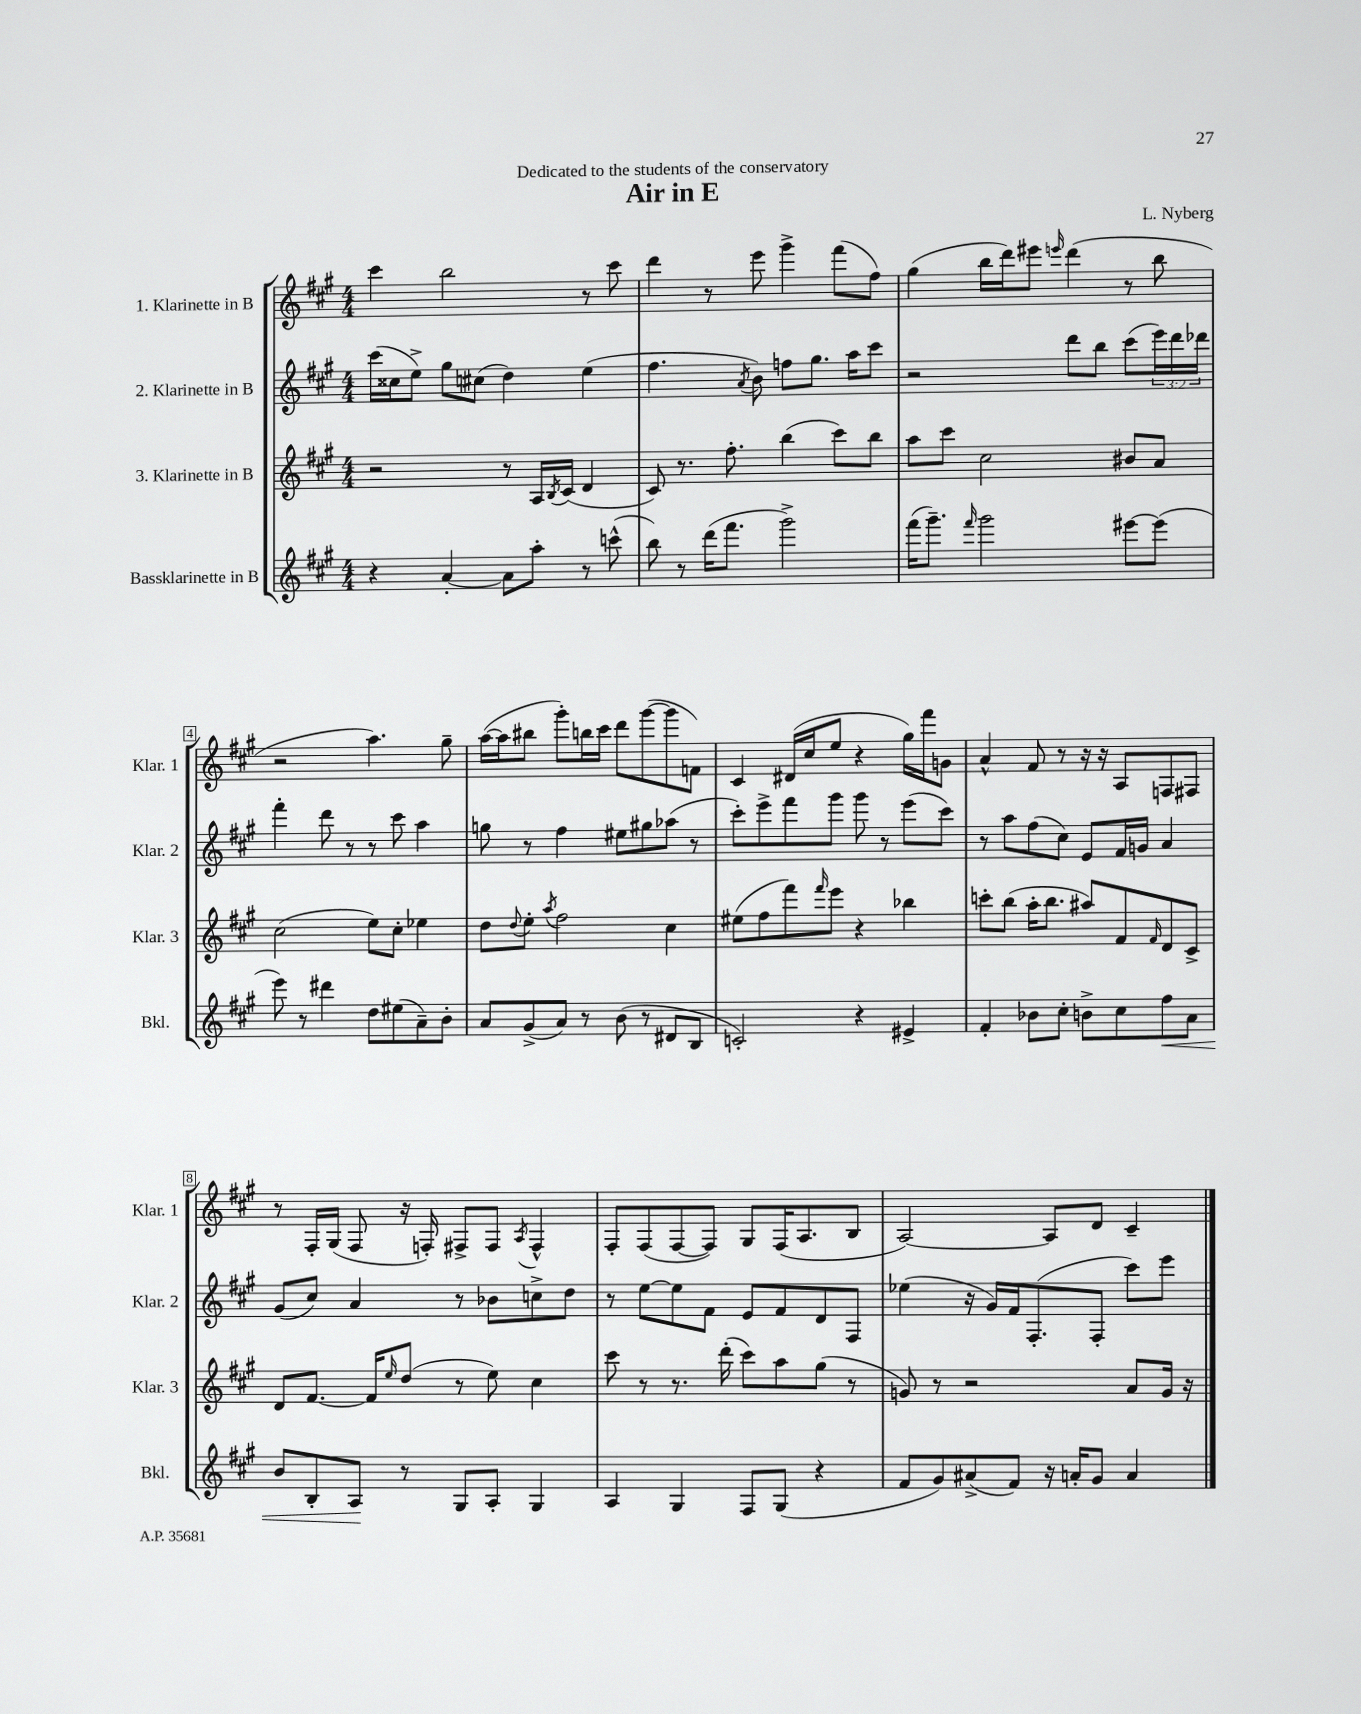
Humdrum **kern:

**kern	**dynam	**kern	**kern	**kern
*part4	*part4	*part3	*part2	*part1
*staff4	*staff4	*staff3	*staff2	*staff1
*I"Bassklarinette in B	*	*I"3. Klarinette in B	*I"2. Klarinette in B	*I"1. Klarinette in B
*I'Bkl.	*	*I'Klar. 3	*I'Klar. 2	*I'Klar. 1
*clefG2	*	*clefG2	*clefG2	*clefG2
*k[f#c#g#]	*	*k[f#c#g#]	*k[f#c#g#]	*k[f#c#g#]
*M4/4	*	*M4/4	*M4/4	*M4/4
=1	=1	=1	=1	=1
4r	.	2r	(16ccc#\LL	4ccc#\
.	.	.	16cc##X\J	.
.	.	.	8ee^\J)	.
[4a'/	.	.	8gg#\L	2bb\
.	.	.	(8cc#X\J	.
8a\L]	.	8r	4dd\)	.
8aa'\J	.	16A/LL	.	.
.	.	8qB/	.	.
.	.	(16c#/JJ	.	.
8r	.	4d/	(4ee\	8r
(8cccn^^\	.	.	.	8ccc#\
=2	=2	=2	=2	=2
8bb\)	.	8c#/)	4.ff#\	4ddd\
8r	.	8.r	.	.
(16ddd\KL	.	.	.	8r
8.fff#\J	.	8.ff#'\	.	.
.	.	.	8qa/	.
.	.	.	8b\)	8eee\
2ggg#^\)	.	(4bb\	8ffn\L	4ggg#^\
.	.	.	8.gg#\J	.
.	.	8ccc#\L)	.	(8fff#\L
.	.	.	16aa\KL	.
.	.	8bb\J	8ccc#\J	8ff#\J)
=3	=3	=3	=3	=3
(16fff#\KL	.	8aa\L	2r	(4gg#\
8.ggg#~\J)	.	.	.	.
.	.	8ccc#\J	.	.
16qqfff#/	.	.	.	.
2ggg#\	.	2cc#\	.	16bb\LL
.	.	.	.	16ddd\J)
.	.	.	.	8eee#X\J
.	.	.	.	16qqeeen/
.	.	.	8ddd\L	(4ddd\
.	.	.	8bb\J	.
[8eee#X\L	.	8b#X/L	(8ccc#\L	8r
(8eee#\J]	.	8a/J	24eee\L)	8bb\
.	.	.	24ddd\	.
.	.	.	24ddd-X\JJ	.
!!LO:LB:g=z
=4	=4	=4	=4	=4
8eee\)	.	(2cc#\	4fff#'\	2r
8r	.	.	.	.
4ddd#X\	.	.	8ddd\	.
.	.	.	8r	.
8dd\L	.	8ee\L)	8r	4.aa\)
(8ee#X\	.	8cc#'\J	8ccc#\	.
8a~\)	.	4ee-X\	4aa\	.
8b'\J	.	.	.	8gg#~\
=5	=5	=5	=5	=5
8a/L	.	8dd\L	8ggn\	([16aa\LL
.	.	.	.	16aa\J]
.	.	8qqdd/	.	.
(8g#^/	.	8ee'\J	8r	8bb#X\J
.	.	8qaa/	.	.
8a/J)	.	2ff#\	4ff#\	8ggg#'\L)
8r	.	.	.	16bbn\L
.	.	.	.	16ccc#\JJ
(8b\	.	.	8ee#X\L	8ddd\L
8r	.	.	8gg#X\	([8ggg#\
8d#X/L	.	4cc#\	(8aa-X\J	8ggg#\]
8B/J	.	.	8r	8fn\J)
=6	=6	=6	=6	=6
2cn'/)	.	(8ee#X\L	8ccc#'\L)	4c#/
.	.	8ff#\	8eee^\	.
.	.	8fff#\)	8fff#\	(16d#X/LL
.	.	.	.	16cc#/J
.	.	16qqfff#/	.	.
.	.	8eee\J	8ggg#\J	8ee/J
4r	.	4r	8ggg#\	4r
.	.	.	8r	.
4e#X^/	.	4bb-X\	(8eee\L	16gg#\LL)
.	.	.	.	16fff#\J
.	.	.	8ccc#\J)	8gn\J
=7	=7	=7	=7	=7
4f#'/	.	8cccn'\L	8r	4a^^/
.	.	(8bb\J	8aa\L	.
8b-X\L	.	16aa'\KL	(8ff#\	8f#/
.	.	8.bb\J	.	.
8cc#'\J	.	.	8cc#\J)	8r
8bn^\L	.	8aa#X/L)	8e/L	16r
.	.	.	.	16r
8cc#\	.	8f#/	16f#/L	8A/L
.	.	.	16gn/JJ	.
.	.	16qqf#/	.	.
!	!LO:HP:b	!	!	!
8ff#\	<	8d/	4a/	8Fn/
8a\J	.	8c#^/J	.	8F#X/J
!!LO:LB:g=z
=8	=8	=8	=8	=8
8b/L	.	8d/L	(8g#/L	8r
8B'/	.	[8.f#/J	8cc#/J)	16F#'/LL
.	.	.	.	(16G#/JJ
8A/J	.	.	4a/	8F#/
.	.	16f#/KL]	.	.
.	.	16qqee/	.	.
8r	[	(8dd/J	.	16r
.	.	.	.	16Fn'/)
8G#/L	.	8r	8r	8F#X^/L
8A'/J	.	8ee\)	8b-X\L	8F#/J
.	.	.	.	8qA/
4G#/	.	4cc#\	8ccn^\	4F#^^/
.	.	.	8dd\J	.
=9	=9	=9	=9	=9
4A/	.	8ccc#\	8r	8F#'/L
.	.	8r	[8ee\L	(8F#/
4G#/	.	8.r	8ee\]	[8F#/
.	.	.	8f#\J	8F#/J])
.	.	(16ddd'\	.	.
8F#/L	.	8ccc#\L)	8e/L	8G#/L
(8G#/J	.	8aa\	8f#/	(16F#/K
.	.	.	.	8.A/
4r	.	(8gg#\J	8d/	.
.	.	8r	8F#/J	8B/J
=10	=10	=10	=10	=10
8f#/L	.	8gn/)	(4ee-X\	[2A/)
8g#/)	.	8r	.	.
(8a#X^/	.	2r	16r	.
.	.	.	16g#/LL)	.
8f#/J)	.	.	16f#/J	.
.	.	.	(8.F#'/	.
16r	.	.	.	8A/L]
16an'/KL	.	.	.	.
8g#/J	.	.	8F#'/J	8d/J
4a/	.	8a/L	8ccc#\L)	4c#~/
.	.	16g/Jk	8eee\J	.
.	.	16r	.	.
==	==	==	==	==
*-	*-	*-	*-	*-
